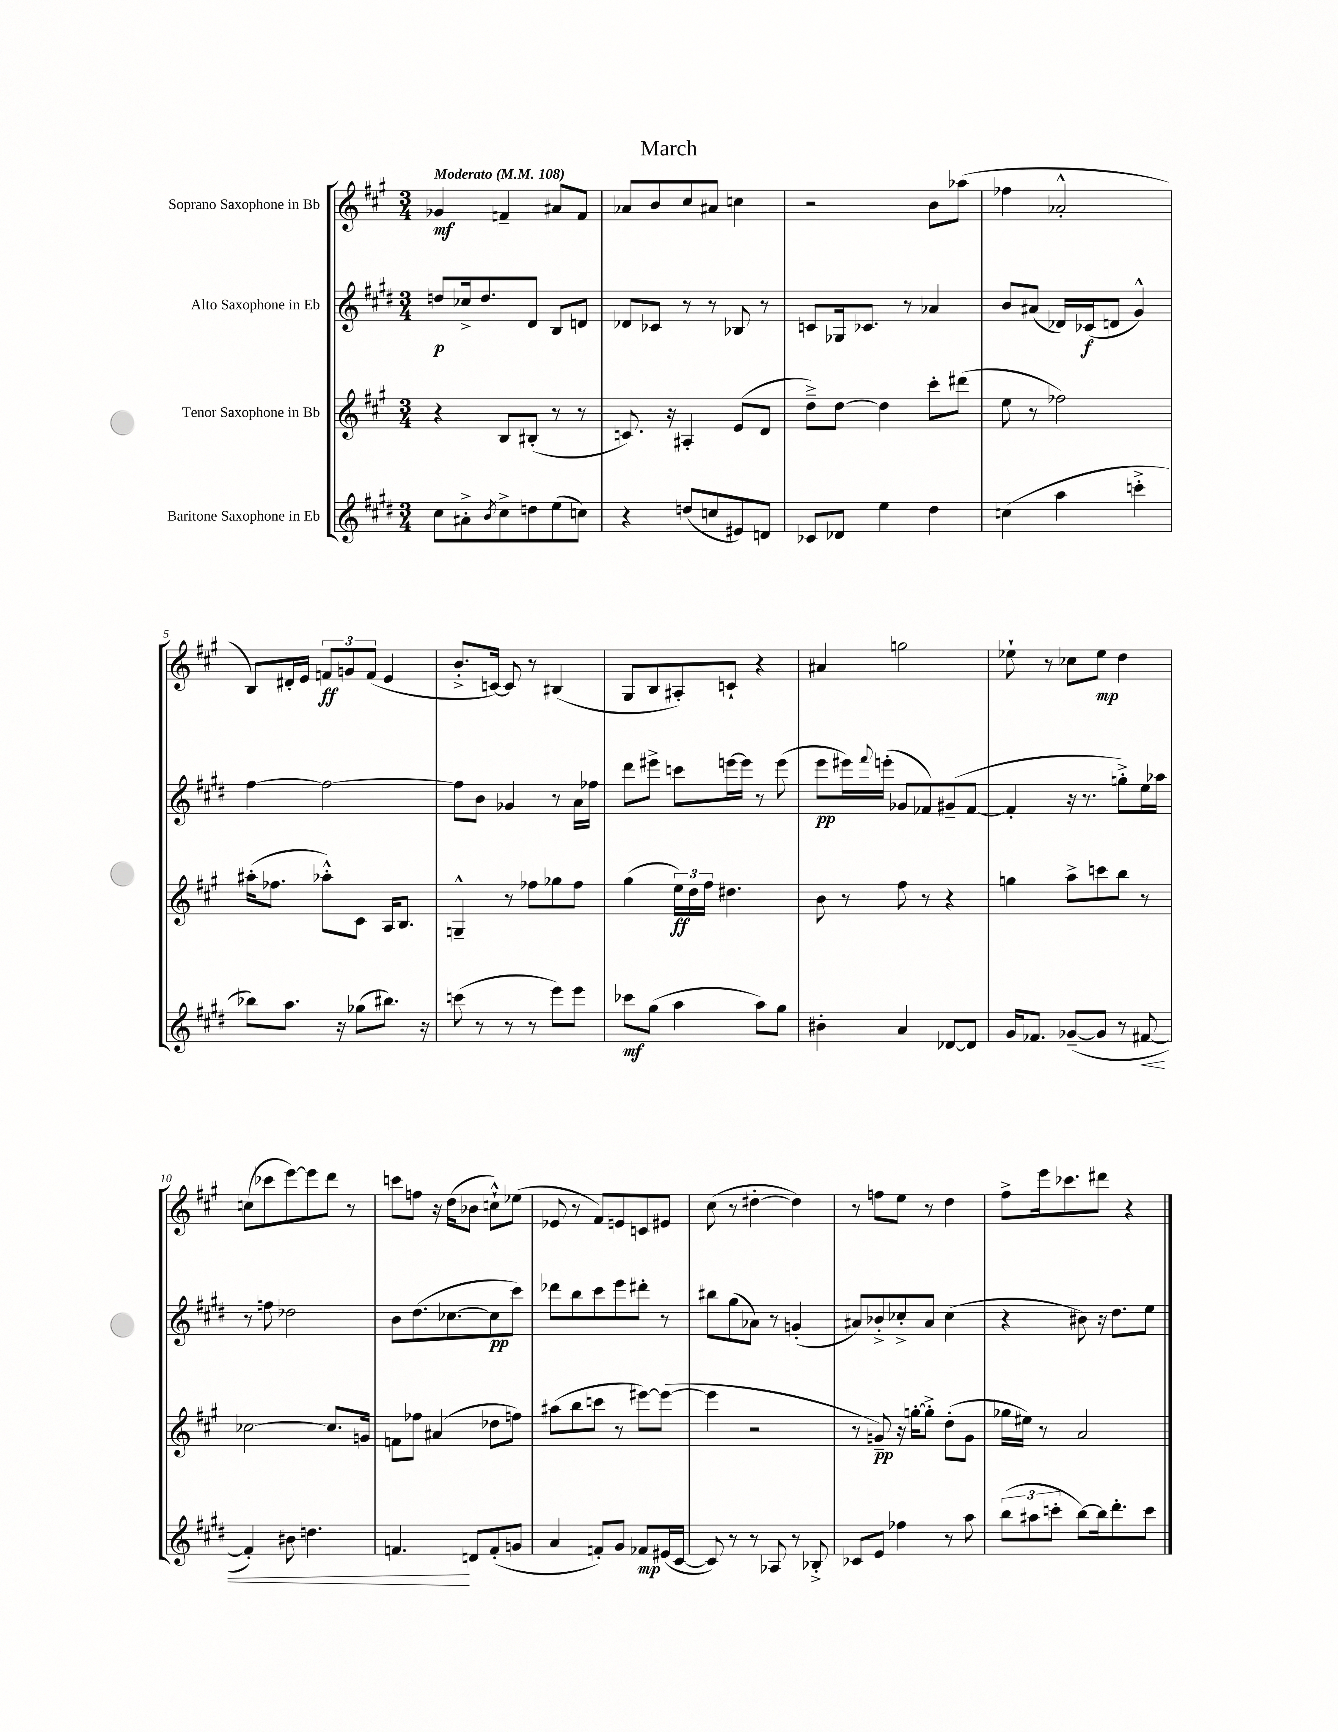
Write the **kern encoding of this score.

**kern	**kern	**kern	**kern
*staff4	*staff3	*staff2	*staff1
*clefG2	*clefG2	*clefG2	*clefG2
*k[f#c#g#d#]	*k[f#c#g#]	*k[f#c#g#d#]	*k[f#c#g#]
*M3/4	*M3/4	*M3/4	*M3/4
*MM108	*MM108	*MM108	*MM108
8cc#	4r	8dd	4g-
8a#'^	.	16cc-^	.
.	.	8.dd	.
8qb	.	.	.
8cc#^	8B	.	4f~
8dd	(8B#'	8d#	.
(8ee	8r	8B	8a#
8cc)	8r	8d	8f
=	=	=	=
4r	8.c)	8d-	8a-
.	.	8c-	8b
.	16r	.	.
(8dd	4A#'	8r	8cc#
8cc	.	8r	8a#
8e#)	(8e	8B-	4cc
8d	8d	8r	.
=	=	=	=
8c-	8dd~^)	8c	2r
8d-	[8dd	16G-	.
.	.	8.c-	.
4ee	4dd]	.	.
.	.	8r	.
4dd#	8ccc#'	4a-	8b
.	(8ddd#	.	(8aa-
=	=	=	=
(4cc	8ee	8b	4ff-
.	8r	(8a#	.
4aa	2ff-)	16d-)	2a-'^^
.	.	(16c-	.
.	.	8d	.
4ccc'^	.	4g#^^)	.
=	=	=	=
8bb-)	(16aa#'	[4ff#	8B)
.	8.ff-	.	.
8.aa	.	.	16d#'
.	.	.	16e
.	8aa-'^^)	2ff#_	12f
16r	.	.	.
.	.	.	12g
(8gg-	8c#	.	.
.	.	.	(12f
8.bb#)	16A	.	4e
.	8.B	.	.
16r	.	.	.
=	=	=	=
(8ccc	4G~^^	8ff#]	8.b'^
8r	.	8b	.
.	.	.	[16c)
8r	8r	4g-	8c]
8r	8ff-	.	8r
8eee)	8gg-	8r	(4B#
8eee	8ff-	16a	.
.	.	16ff-	.
=	=	=	=
8ccc-	(4gg#	8ddd#	8G#
(8gg#	.	8eee#^	8B
4aa	24ee)	8ccc	8A#')
.	24dd	.	.
.	24ff#	.	.
.	4.dd#	[16eee	8c`
.	.	16eee]	.
8aa)	.	8r	4r
8gg#	.	(8eee	.
=	=	=	=
4b#'	8b	8eee	4a#
.	8r	16eee#)	.
.	.	8qqfff#	.
.	.	(16eee'	.
4a	8ff#	8g-	2gg
.	8r	8f-)	.
[8d-	4r	(8g#~	.
8d-]	.	[8f-	.
=	=	=	=
16g#	4gg	4f-']	8ee-`
8.f-	.	.	.
.	.	.	8r
([8g-~	8aa^	16r	8cc-
.	.	8.r	.
8g-]	8ccc	.	8ee-
8r	8bb	8gg'^)	4dd
[8f#	8r	16ee	.
.	.	16aa-	.
=	=	=	=
4f#'])	[2cc-	8r	(8cc
.	.	8ff	8ccc-
8b#	.	2dd-	[8eee)
4.dd	.	.	8eee]
.	8.cc-]	.	8ddd
.	.	.	8r
.	16g	.	.
=	=	=	=
4.f	8f	8b	8ccc
.	8ff-	(8.dd#	8ff
.	(4a#	.	16r
.	.	[8.cc-	(16dd
8d	.	.	8b-
(8f'	8dd-	8cc-]	8cc`^^)
8g	8ff)	8ccc#)	(8ee-
=	=	=	=
4a	(8aa#	8ddd-	8e-
.	8bb	8bb	8r
8f')	8ccc	8ccc#	8f#)
8g#	8r	8eee	8e
8f-	[8eee#)	8ddd#'	8c
(16e#	(8eee#_	8r	8e#
[16c#	.	.	.
=	=	=	=
8c#])	4eee#]	8bb#	(8cc#
8r	.	(8gg#	8r
8r	2r	8a-)	[4dd#'
8A-	.	8r	.
8r	.	(4g'	4dd#])
8B-'^	.	.	.
=	=	=	=
8c-	8r	8a#)	8r
8e	8g~)	8b-'^	8ff
4ff-	16r	8cc-'^	8ee
.	[16gg'	.	.
.	8gg'^]	8a#	8r
8r	(8dd'	(4cc-	4dd
8aa	8g	.	.
=	=	=	=
(12bb	16gg-	4r	8ff#^
.	16ee#)	.	.
12aa#	.	.	.
.	8r	.	16eee
12ccc'	.	.	.
.	.	.	8.ccc-
[8bb)	2a	8b#)	.
16bb]	.	16r	8ddd#
8.ddd#'	.	8.dd#	.
.	.	.	4r
8ccc	.	8ee	.
==	==	==	==
*-	*-	*-	*-
